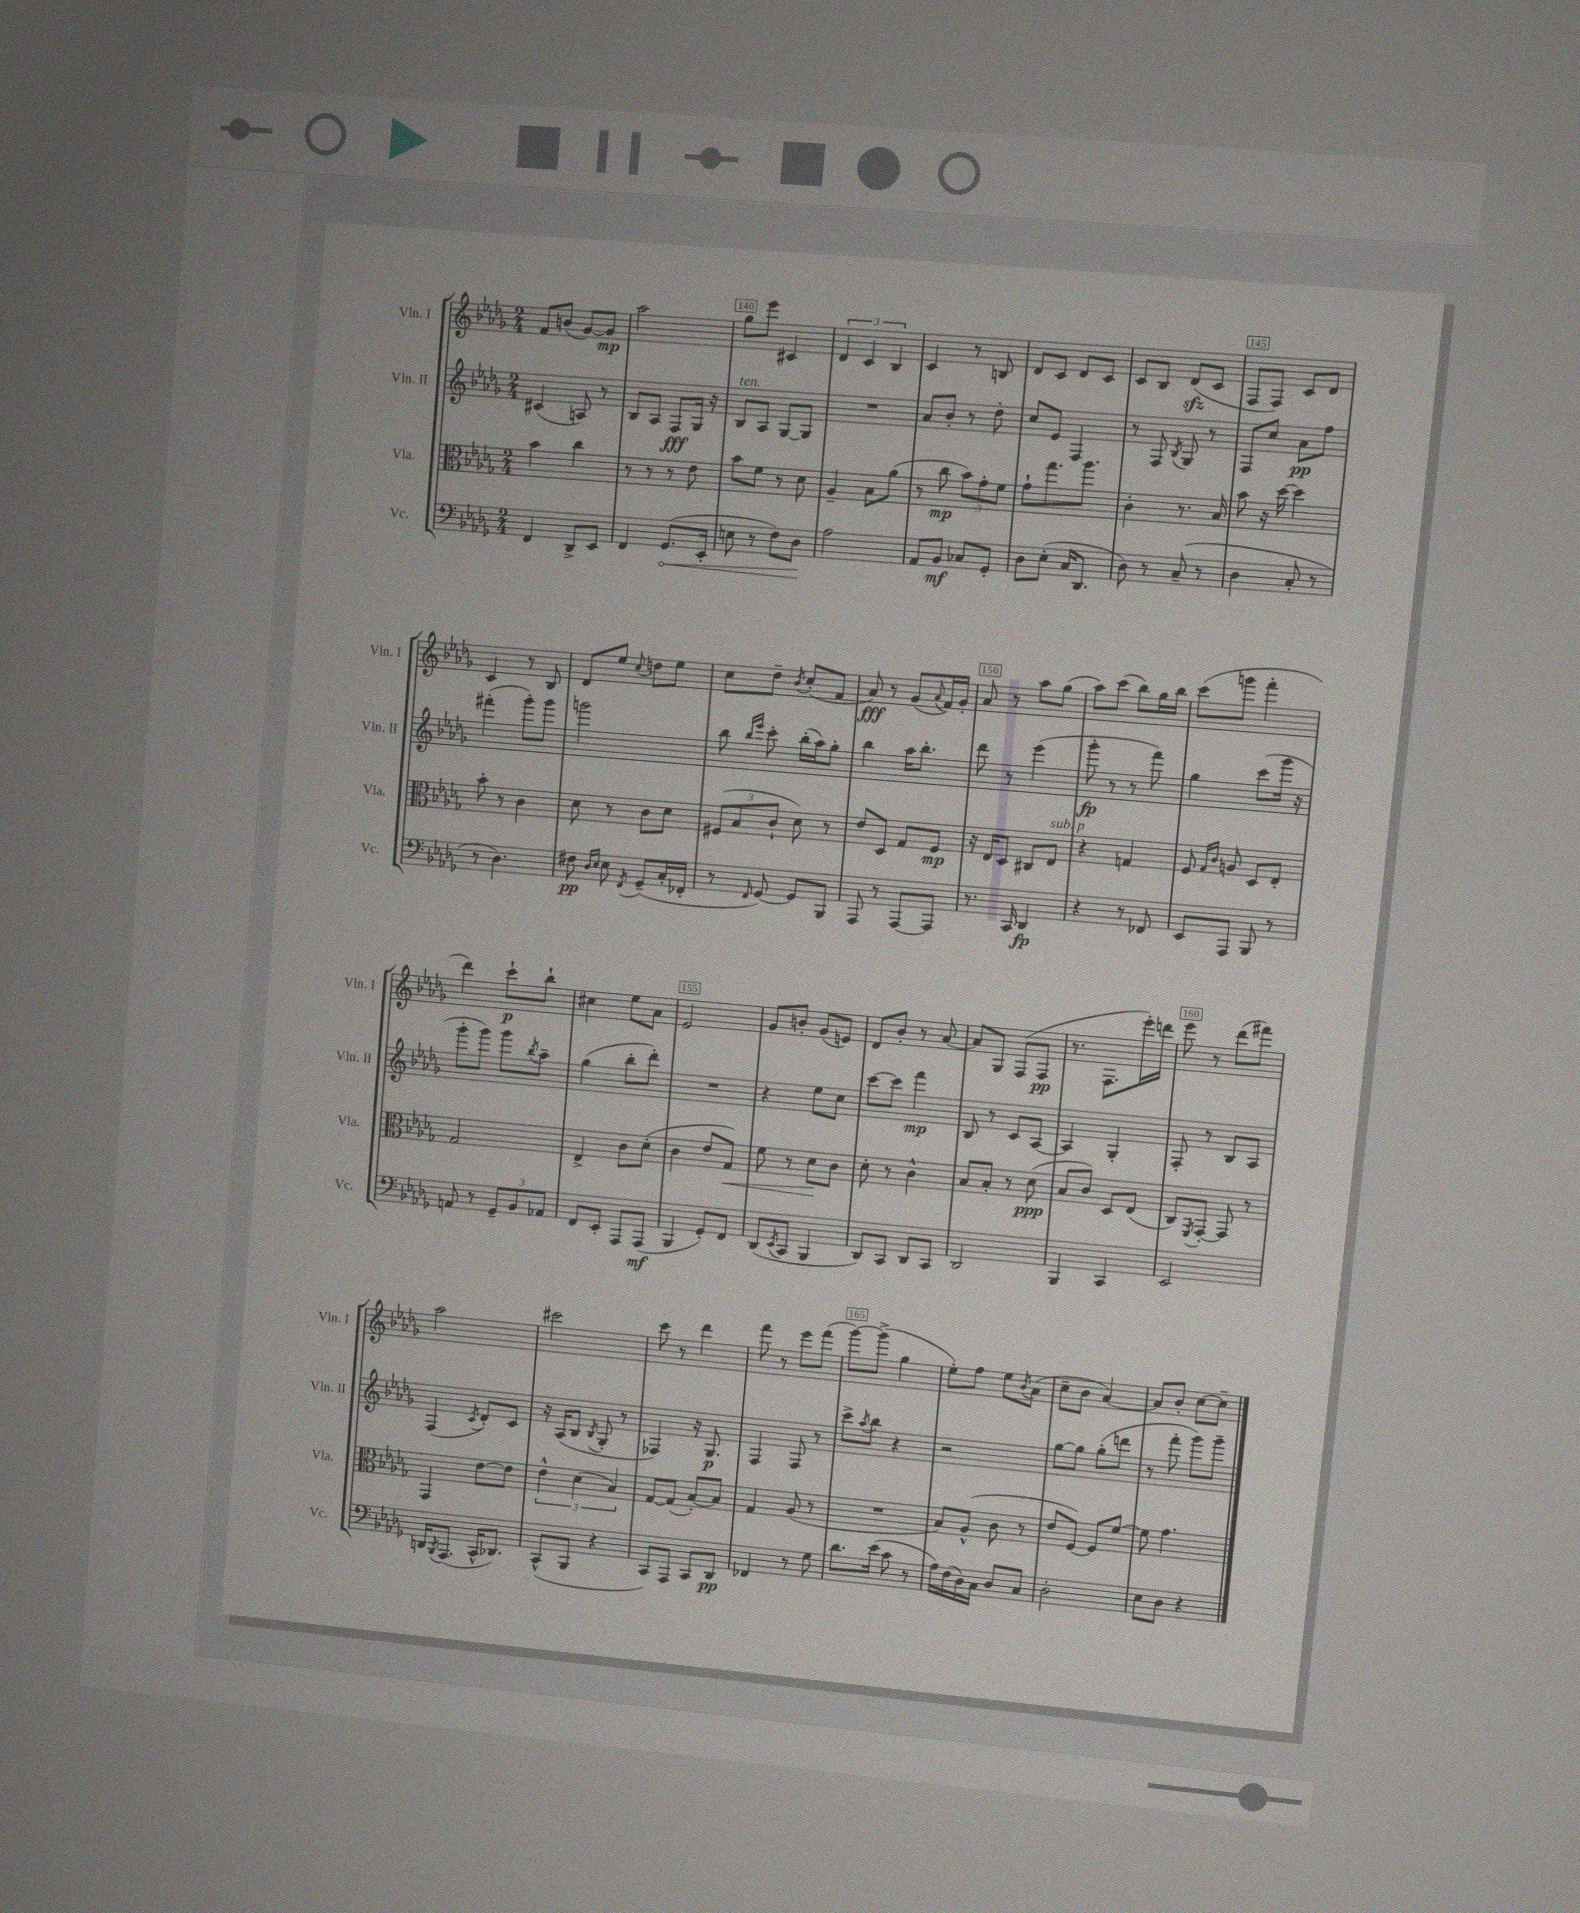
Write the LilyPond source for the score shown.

<<
\new StaffGroup <<
\new Staff = "s0" \with { instrumentName = "Vln. I" shortInstrumentName = "Vln. I" } {
    \clef treble \key des \major \numericTimeSignature \time 2/4
    f'8 b'8( ges'8~) ges'8\mp |
    aes''2 |
    ges''8 ees'''8 cis'4 |
    \tuplet 3/2 { des'4 c'4 bes4 } |
    c'4 r8 b8 |
    des'8 c'8 des'8 c'8 |
    c'8 bes8 des'8\sfz( c'8 |
    f8 f8) c'8 des'8 |
    c'4 r8 bes8 |
    des'8 ees''8 \appoggiatura { c''8 } d''8 ees''8 |
    c''8 des''8-- \acciaccatura { bes'8 } c''8-.( f'8 |
    aes'8\fff) r8 ges'8( \appoggiatura { aes'8 } f'16) ges'16-. |
    aes'8 r8 aes''8 ges''8( |
    aes''8) c'''8( bes''8) ges''16 bes''16 |
    c'''8( g'''8 f'''4-. |
    des'''4) c'''8-!\p bes''8-! |
    cis''4 ees''8 aes'8 |
    ees'2 |
    ges'8 b'8-. ges'8( e'8) |
    des'8 bes'8-. r8 aes'8~ |
    aes'8 ges8 f8( f8\pp |
    r8. f8. ees'''16-.) d'''16 |
    ees'''8 r8 des'''8( fis'''8) |
    aes''2 |
    cis'''2 |
    c'''8 r8 des'''4 |
    f'''8 r8 ees'''8 f'''8( |
    ges'''8~) ges'''8->( ges''4 |
    ees''8-.) f''8 ees''8 \acciaccatura { bes'8 } aes'8( |
    c''8-- bes'8 aes'4~) |
    aes'8 bes'8-. c''8~ c''8-- \bar "|." |
}
\new Staff = "s1" \with { instrumentName = "Vln. II" shortInstrumentName = "Vln. II" } {
    \clef treble \key des \major \numericTimeSignature \time 2/4
    cis'4( a8) r8 |
    bes8 aes8 f8\fff ges16 r16 |
    bes8^\markup { \italic "ten." } aes8 ges8~ ges8 |
    R2 |
    aes'8 bes'8-. r8 des''8-. |
    c''8 ees'8 f4 |
    r8 f8 \acciaccatura { bes8 } ges8 r8 |
    f8 c''8 aes'8\pp f''8 |
    fis'''4-.( ges'''8-.) ges'''8 |
    g'''2 |
    bes''8 \grace { bes''16 ees'''16 } c'''8-. bes''16-.( aes''16) ges''8-. |
    bes''4 aes''16 bes''8.-. |
    des'''8 r8 ees'''4( |
    ges'''8-.\fp r8 r8 f'''8) |
    ges''4 c'''8( ges'''16 r16 |
    ges'''8-. ges'''8) ges'''8 \acciaccatura { bes''8 } aes''8-- |
    ges''4( bes''8-. des'''8-.) |
    R2 |
    r4 ees''8 c''8 |
    c'''8~ c'''8 f'''4\mp |
    bes8 r8 c'8 aes8~ |
    aes4 ges4-. |
    f8-. r8 bes8 aes8 |
    f4( \acciaccatura { c'8 } des'8-.) c'8 |
    r16 aes16( bes8 \acciaccatura { bes8 } ges8-. r8 |
    fes4) r16 ges8.\p |
    f4 f8 r8 |
    c'''8-> \acciaccatura { aes''8 } bes''8 r4 |
    r2 |
    ges''8~ ges''8 ges''8-.( d'''8 |
    r8 f'''8-. ges'''8) ges'''8-- \bar "|." |
}
\new Staff = "s2" \with { instrumentName = "Vla." shortInstrumentName = "Vla." } {
    \clef alto \key des \major \numericTimeSignature \time 2/4
    bes'4 c''4 |
    r8 r8 r8 ees'8 |
    bes'8 f'8 r8 des'8 |
    aes4-- bes8 aes'8( |
    r8 c''8\mp \tuplet 3/2 { bes'8) ges'8-. f'8 } |
    ges'8-! ges''8. aes''8. |
    c'4-. r8. bes16 |
    bes'8 r16 des''16~ des''4 |
    bes'8-. r8 c'4 |
    des'8 r8 c'8 des'8 |
    \tuplet 3/2 { fis8( bes8 c'8-! } des'8) r8 |
    ees'8 des8 ges8 f8\mp |
    r16 ees16 des8 cis8 ees8^\markup { \italic "sub. p" } |
    r4 g4 |
    f8 \grace { ges16 c'16 } a8 des8 ees8-. |
    ges2 |
    ees4-> c'8 des'8-.( |
    c'4 ees'8 ges8\<) |
    f'8 r8 des'8\! c'8 |
    des'8-. r8 c'4-^ |
    bes8 bes8-. r8 des'8\ppp( |
    bes8 c'8) des8 ees8( |
    c8) \acciaccatura { f,8 } ges,8~-. ges,8 r8 |
    ges,4 ees'8~ ees'8 |
    \tuplet 3/2 { ees'4-^ des'4( bes4) } |
    ges8~ ges8( bes8~-.) bes8 |
    ges4 aes8( r8 |
    R2 |
    bes8) aes8-^( c'8 r8 |
    ees'8 f8~) f8 f'8~ |
    f'8 ges'4. \bar "|." |
}
\new Staff = "s3" \with { instrumentName = "Vc." shortInstrumentName = "Vc." } {
    \clef bass \key des \major \numericTimeSignature \time 2/4
    f,4 des,8-> ees,8 |
    f,4 \once \override Hairpin.circled-tip = ##t ges,8.\<( ees,16-. |
    e8 r8 f8) des8\! |
    aes2 |
    aes,8 bes,8\mf ces8 ges,8-. |
    des8 ees8-.( c16 des,8. |
    des8) r8 c8--( r8 |
    des4 c8-. r8 |
    r8 des4.) |
    fis8\pp \grace { des16 ees16 } ees8 \acciaccatura { f,8 } ges,8--( c16-. fes,16-. |
    r8 \grace { f,16 } ges,8~) ges,8 bes,,8 |
    aes,,8 r8 aes,,8~ aes,,8 |
    r8. c,16 des,4\fp |
    r4 r8 fes,8 |
    ees,8 aes,,8 bes,,8 r8 |
    a,8 r8 \tuplet 3/2 { ges,8-- bes,8 aes,8 } |
    f,8 ees,8-. aes,,8 aes,,8\mf( |
    bes,,4 ges,8-.) f,8 |
    des,8( \acciaccatura { ees,8 } c,8 bes,,4 |
    des,8) c,8 des,8 c,8 |
    des,2 |
    bes,,4 c,4 |
    ees,2 |
    d,16 \acciaccatura { bes,,8 } aes,,8.( c,16-^ des,8.) |
    c,8-^( bes,,8 r4 |
    c,8) aes,,8 c,8 des,8\pp |
    fes,4 r8 ges8 |
    des'8. ees'16( c'8 r8 |
    aes16) f16( des16) c16 des8 c8 |
    des2-. |
    ees8 des8 r4 \bar "|." |
}
>>
>>
\layout { \context { \Score currentBarNumber = #138 \override BarNumber.break-visibility = ##(#f #t #t) barNumberVisibility = #(every-nth-bar-number-visible 5) \override BarNumber.stencil = #(make-stencil-boxer 0.1 0.3 ly:text-interface::print) } }
